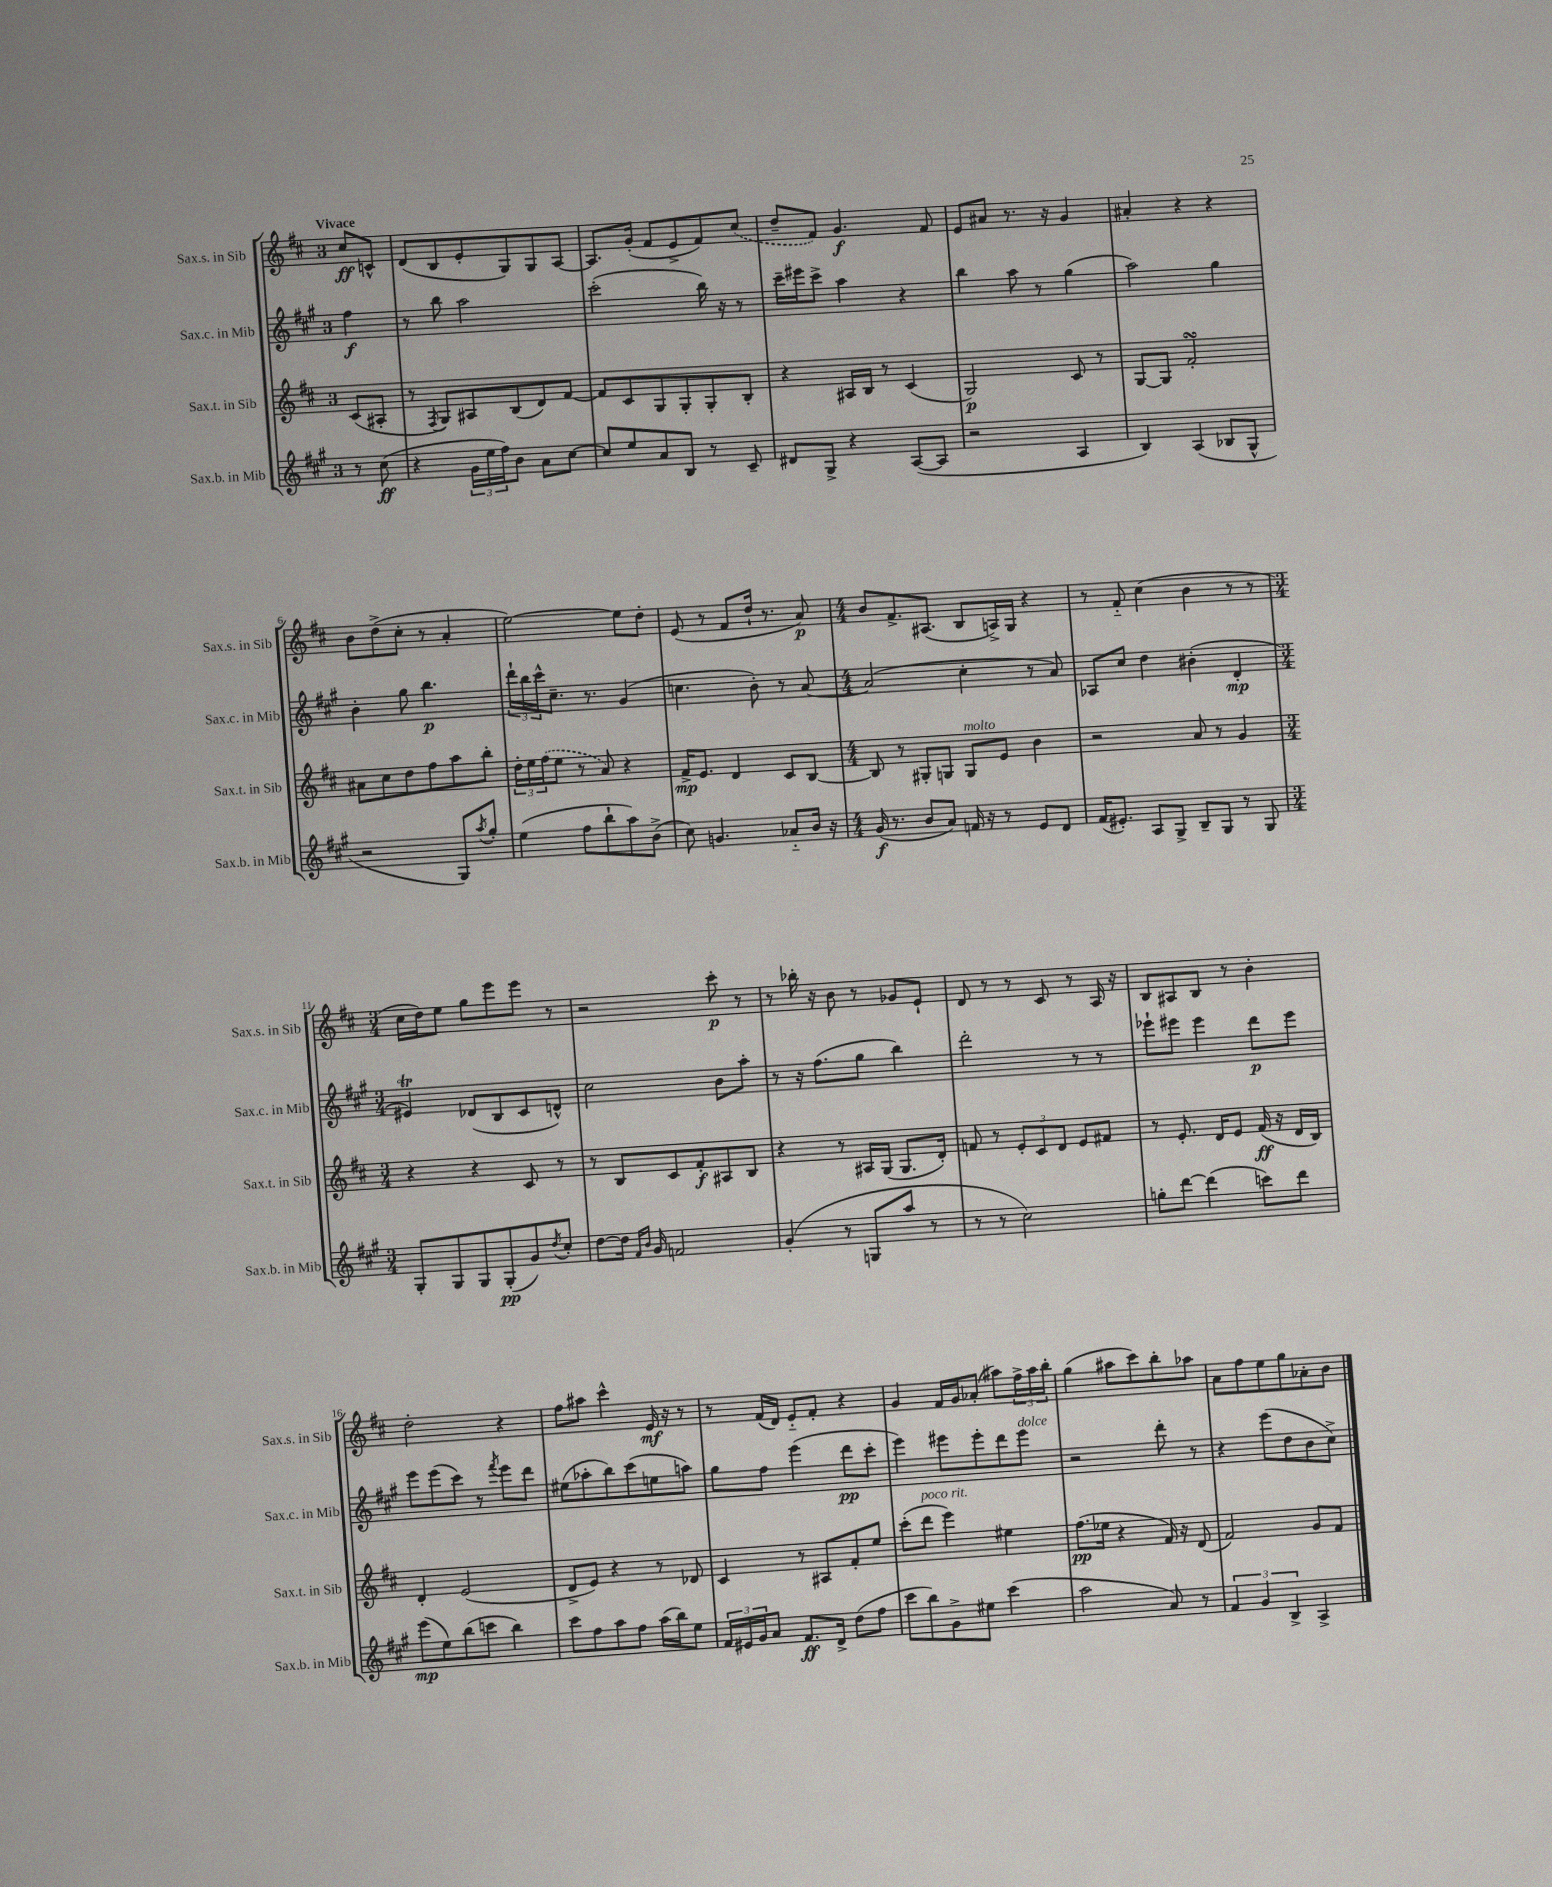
<<
\new StaffGroup <<
\new Staff = "s0" \with { instrumentName = "Sax.s. in Sib" shortInstrumentName = "Sax.s. in Sib" } {
    \clef treble \key d \major \once \override Staff.TimeSignature.style = #'single-digit \time 3/4 \partial 4 \tempo "Vivace"
    cis''8\ff c'8-^ |
    d'8( b8 e'8-. g8) g8 a8~ |
    a8. g'16-.( fis'8 e'8-> fis'8) \once \slurDashed cis''8( |
    d''8-- fis'8) g'4.\f fis'8 |
    e'8 ais'8 r8. r16 g'4 |
    ais'4-. r4 r4 |
    b'8 d''8->( cis''8-. r8 a'4-. |
    e''2~) e''8 d''8-. |
    e'8( r8 fis'8 d''16-! r8. a'8\p) |
    \numericTimeSignature \time 4/4 b'8 fis'8.-> ais8.( b8 a16->) g16 r4 |
    r8 fis'8-_ cis''4( b'4 r8 r8 |
    \numericTimeSignature \time 3/4 cis''16 d''16) e''8 g''8 e'''8 e'''8 r8 |
    r2 cis'''8-.\p r8 |
    r8 bes''16-. r16 b'8 r8 ges'8 e'8-! |
    d'8 r8 r8 cis'8 r8 a16 r16 |
    b8 ais8 b8 r8 b'4-. |
    d''2-. r4 |
    fis''8 ais''8 cis'''4-^ e'16\mf r16 r8 |
    r8 fis'16( d'16) e'8-_ fis'8-. r4 |
    g'4 fis'16 g'16 aes'8-.( ais''8) \tuplet 3/2 { fis''16-> ais''16 b''16-. } |
    g''4( ais''8 cis'''8) b''8-. aes''8 |
    a'8 fis''8 e''8 g''8 aes'8-. b'8 \bar "|." |
}
\new Staff = "s1" \with { instrumentName = "Sax.c. in Mib" shortInstrumentName = "Sax.c. in Mib" } {
    \clef treble \key a \major \once \override Staff.TimeSignature.style = #'single-digit \time 3/4 \partial 4
    fis''4\f |
    r8 b''8 a''2 |
    cis'''2-.( b''16) r16 r8 |
    cis'''16-- eis'''16 cis'''8-> a''4 r4 |
    b''4 a''8 r8 gis''4( |
    a''2) gis''4 |
    b'4-. gis''8 b''4.\p |
    \tuplet 3/2 { d'''16-! b''16 cis'''16-^ } cis''8.-- r8. gis'4( |
    c''4. b'8-.) r8 a'8~ |
    \numericTimeSignature \time 4/4 a'2( cis''4-. r8 a'8) |
    aes8 cis''8 d''4 bis'4-.( d'4-.\mp |
    \numericTimeSignature \time 3/4 eis'4\trill) des'8( b8 cis'8 d'8-^) |
    cis''2 b'8 a''8-. |
    r8 r16 fis''8.( gis''8 b''4) |
    d'''2-. r8 r8 |
    ees'''8-! eis'''8 eis'''4 d'''8\p eis'''8 |
    e'''8 e'''8( cis'''8) r8 \acciaccatura { fis'''8 } e'''8 d'''8 |
    eis''8( aes''8-. b''8) cis'''8( e''8 a''8) |
    gis''8 fis''8 e'''4( d'''8\pp cis'''8-. |
    e'''4) eis'''8 eis'''8-. d'''8 eis'''8^\markup { \italic "dolce" } |
    r2 d'''8-. r8 |
    r4 e'''8( d''8 b'8 cis''8->) \bar "|." |
}
\new Staff = "s2" \with { instrumentName = "Sax.t. in Sib" shortInstrumentName = "Sax.t. in Sib" } {
    \clef treble \key d \major \once \override Staff.TimeSignature.style = #'single-digit \time 3/4 \partial 4
    cis'8( ais8-. |
    r8 \acciaccatura { fis8 } g8) ais8 b8( d'8) fis'8~ |
    fis'8 cis'8 g8 g8-. g8-. b8-. |
    r4 ais16 b16 r8 cis'4( |
    g2\p) cis'8 r8 |
    g8~ g8 fis'2-.\turn |
    ais'8 cis''8 d''8 fis''8 a''8 b''8-. |
    \tuplet 3/2 { d''16-. e''16 \once \slurDashed fis''16( } e''8 r8 a'8) r4 |
    fis'16->\mp e'8. d'4 cis'8 b8~ |
    \numericTimeSignature \time 4/4 b8 r8 gis8-. g8 g8^\markup { \italic "molto" } e'8 b'4 |
    r2 a'8 r8 g'4 |
    \numericTimeSignature \time 3/4 r4 r4 cis'8 r8 |
    r8 b8 cis'8 fis'8-.\f ais8 b8 |
    r4 r8 ais16 g16( g8. d'16-.) |
    f'8 r8 \tuplet 3/2 { e'8-. cis'8 d'8 } e'8 fis'8 |
    r8 e'8.-. d'16 e'8 fis'16\ff( r16 d'16 b16) |
    d'4-. e'2( |
    d'8-> e'8) r4 r8 des'8 |
    cis'4 r8 ais8 fis'8-. e''8 |
    cis'''8-.( d'''8^\markup { \italic "poco rit." } e'''4) eis''4 |
    fis''8.\pp( ees''16 r4 fis'16) r16 d'8( |
    fis'2) g'8 fis'8 \bar "|." |
}
\new Staff = "s3" \with { instrumentName = "Sax.b. in Mib" shortInstrumentName = "Sax.b. in Mib" } {
    \clef treble \key a \major \once \override Staff.TimeSignature.style = #'single-digit \time 3/4 \partial 4
    r8 cis''8\ff( |
    r4 \tuplet 3/2 { gis'16 e''16 fis''16) } b'8 a'8 cis''8~ |
    cis''8 e''8 a'8 b8 r8 cis'8-- |
    dis'8 gis8-> r4 a8~( a8 |
    r2 a4 |
    b4) a4( bes8 gis8-^ |
    r2 gis8) \acciaccatura { a''8 } gis''8-. |
    e''4( fis''8 b''8-! a''8) b'8->( |
    cis''8) g'4. aes'8-_ b'16 r16 |
    \numericTimeSignature \time 4/4 gis'16\f( r8. b'8 a'8) f'16 r16 r8 e'8 d'8 |
    fis'16( eis'8.-.) a8 gis8-> b8-- gis8 r8 gis8 |
    \numericTimeSignature \time 3/4 gis8-. gis8 gis8 gis8-.\pp( gis'8) \acciaccatura { d''8 } cis''8-. |
    d''8~ d''16 \grace { fis'16 b'16 } gis'16 f'2 |
    gis'4-.( r8 g8 a''8 r8 |
    r8 r8 cis''2) |
    g''8-. d'''8~ d'''4( c'''8) d'''8 |
    e'''8\mp( e''8) b''8( c'''8 b''4) |
    cis'''8 fis''8 a''8 fis''8 a''16( b''16) e''8 |
    \tuplet 3/2 { fis'16 eis'16 gis'16 } a'8 fis'8.\ff d'16-> d''8( fis''8 |
    cis'''8 b''8) gis'8-> eis''8 cis'''4( |
    a''2 a'8) r8 |
    \tuplet 3/2 { fis'4 gis'4 b4-> } a4-> \bar "|." |
}
>>
>>
